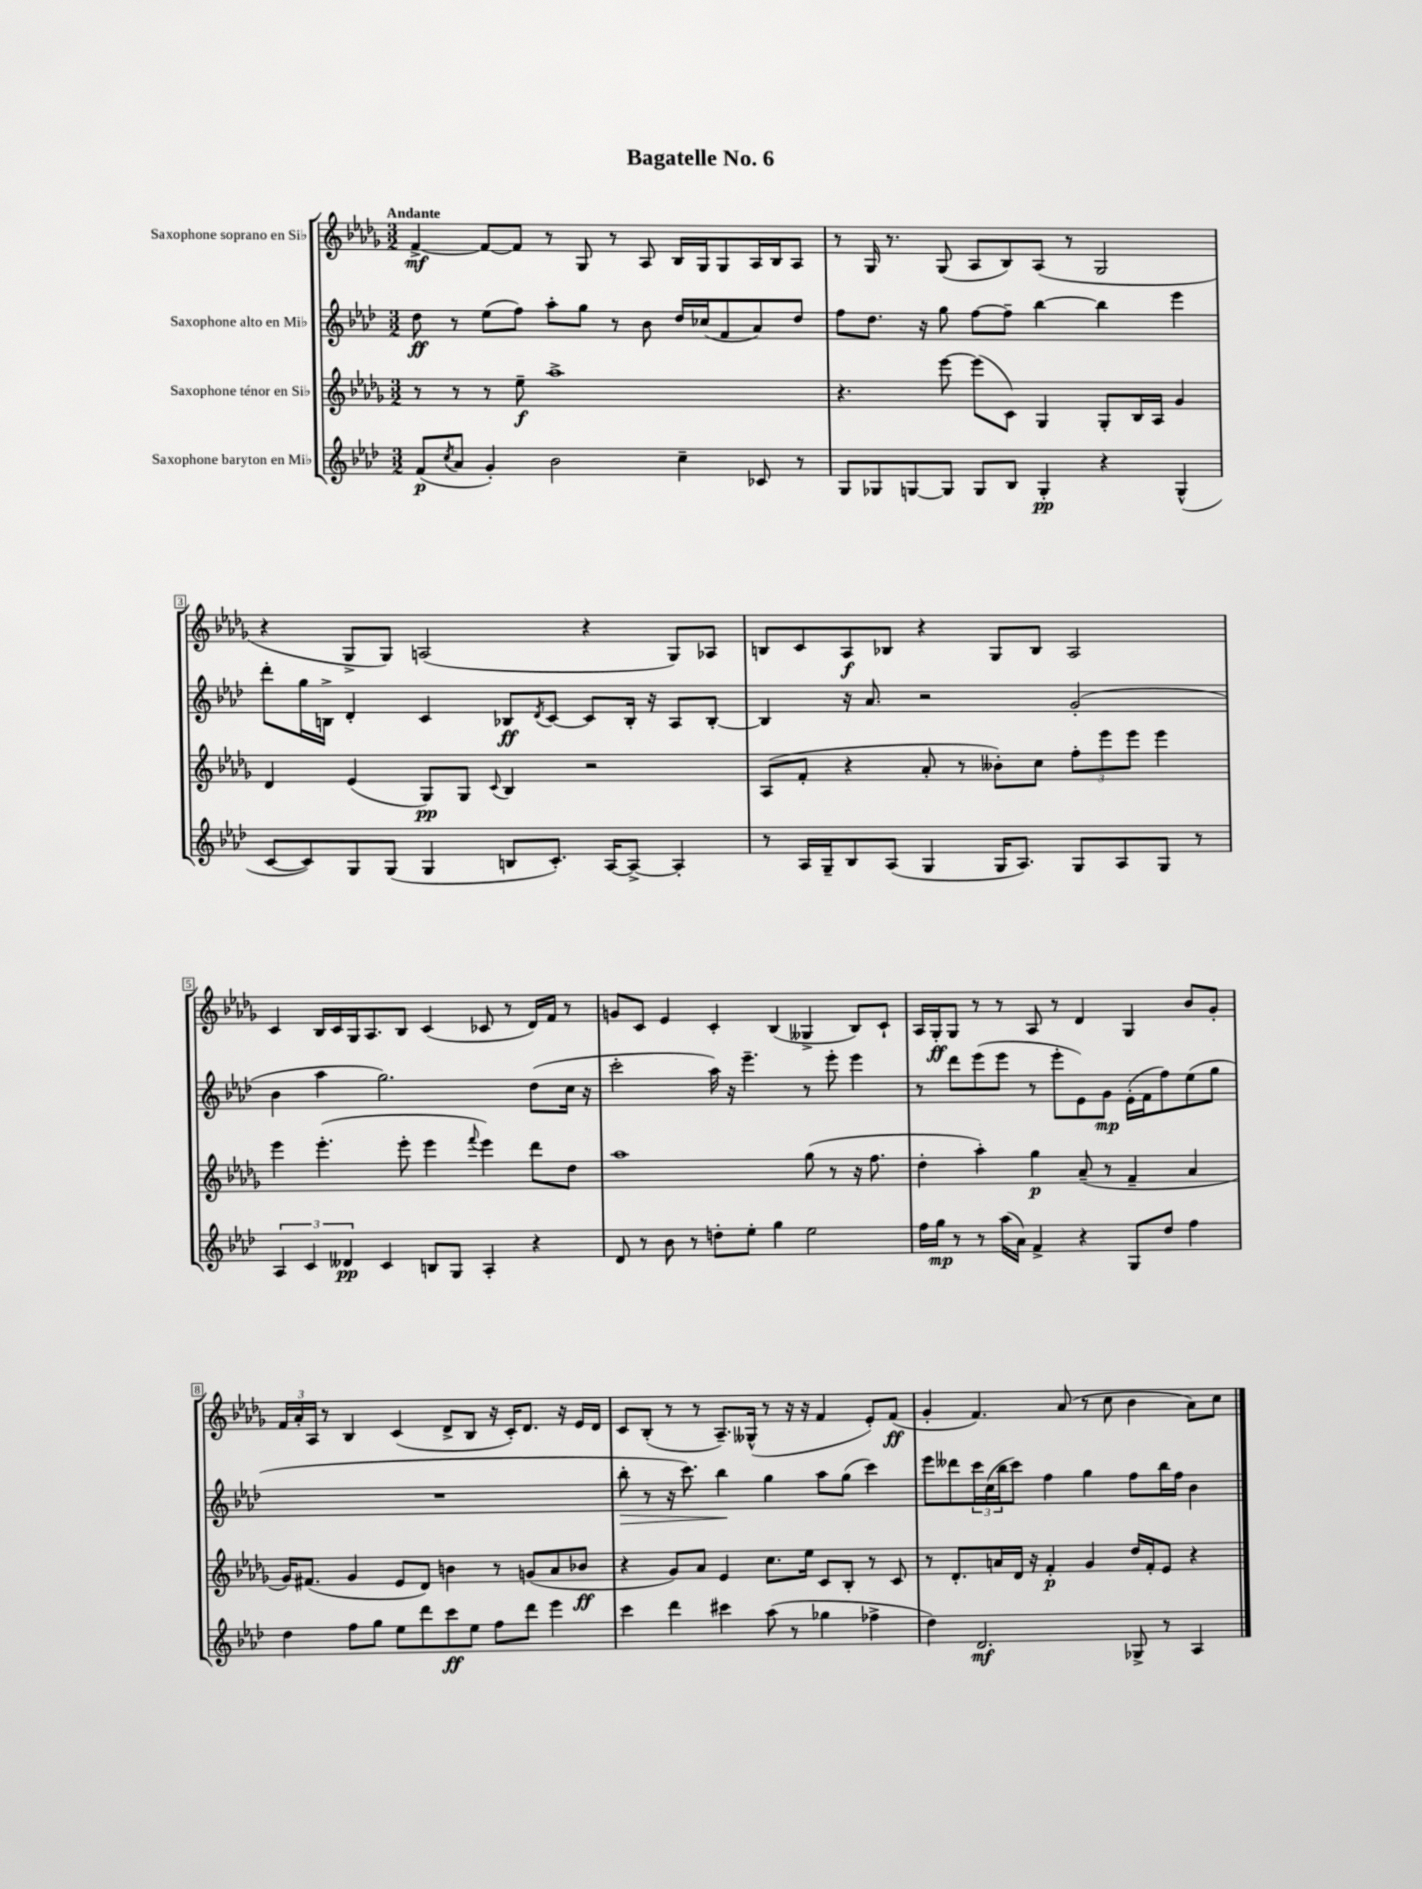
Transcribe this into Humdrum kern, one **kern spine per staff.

**kern	**dynam	**kern	**dynam	**kern	**dynam	**kern	**dynam
*part4	*part4	*part3	*part3	*part2	*part2	*part1	*part1
*staff4	*staff4	*staff3	*staff3	*staff2	*staff2	*staff1	*staff1
*I"Saxophone baryton en Mi♭	*	*I"Saxophone ténor en Si♭	*	*I"Saxophone alto en Mi♭	*	*I"Saxophone soprano en Si♭	*
*clefG2	*	*clefG2	*	*clefG2	*	*clefG2	*
*k[b-e-a-d-]	*	*k[b-e-a-d-g-]	*	*k[b-e-a-d-]	*	*k[b-e-a-d-g-]	*
*M3/2	*	*M3/2	*	*M3/2	*	*M3/2	*
=1	=1	=1	=1	=1	=1	=1	=1
!	!	!	!	!	!	!LO:TX:a:B:t=Andante	!
(8f/L	p	8r	.	8dd-\	ff	[4f^/	mf
8qcc/	.	.	.	.	.	.	.
8a-/J	.	8r	.	8r	.	.	.
4g'/)	.	8r	.	(8ee-\L	.	8f/L_	.
.	.	8ee-~\	f	8ff\J)	.	8f/J]	.
2b-\	.	1aa-^	.	8aa-'\L	.	8r	.
.	.	.	.	8gg\J	.	8G-/	.
.	.	.	.	8r	.	8r	.
.	.	.	.	8b-\	.	8A-/	.
4cc~\	.	.	.	16dd-/LL	.	16B-/LL	.
.	.	.	.	(16cc-X/J	.	16G-/J	.
.	.	.	.	8f/	.	8G-/	.
8c-X/	.	.	.	8a-/)	.	16A-/L	.
.	.	.	.	.	.	16B-/J	.
8r	.	.	.	8dd-/J	.	8A-/J	.
=2	=2	=2	=2	=2	=2	=2	=2
8G/L	.	4.r	.	8ff\L	.	8r	.
8G-X/	.	.	.	8.dd-\J	.	16G-/	.
.	.	.	.	.	.	8.r	.
[8Gn/	.	.	.	.	.	.	.
.	.	.	.	16r	.	.	.
8G/J]	.	[8eee-\	.	8gg\	.	(8G-/	.
8G/L	.	(8eee-\L]	.	[8ff\L	.	8A-/L	.
8B-/J	.	8c\J)	.	8ff~\J]	.	8B-/)	.
4G'/	pp	4G-/	.	[4bb-\	.	(8A-/J	.
.	.	.	.	.	.	8r	.
4r	.	8G-'/L	.	4bb-\]	.	2G-/	.
.	.	16B-/L	.	.	.	.	.
.	.	16A-/JJ	.	.	.	.	.
(4G^^/	.	4g-/	.	4eee-\	.	.	.
!!LO:LB:g=z
=3	=3	=3	=3	=3	=3	=3	=3
[8c/L	.	4d-/	.	8ddd-'\L	.	4r	.
8c/])	.	.	.	16gg\L	.	.	.
.	.	.	.	16Bn^\JJ	.	.	.
8G/	.	(4e-/	.	4d-'/	.	8G-^/L	.
(8G/J	.	.	.	.	.	8G-/J)	.
4G/	.	8G-/L)	pp	4c/	.	(2An/	.
.	.	8G-/J	.	.	.	.	.
.	.	8qqc/	.	.	.	.	.
8Bn/L	.	4B-/	.	8B-X/L	ff	.	.
.	.	.	.	8qd-/	.	.	.
8.c'/J)	.	.	.	[8c/J	.	.	.
.	.	2r	.	8c/L]	.	4r	.
[16A-/KL	.	.	.	.	.	.	.
8A-^/J_	.	.	.	16B-'/Jk	.	.	.
.	.	.	.	16r	.	.	.
4A-'/]	.	.	.	8A-/L	.	8G-/L)	.
.	.	.	.	[8B-'/J	.	8A-X/J	.
=4	=4	=4	=4	=4	=4	=4	=4
8r	.	(8A-/L	.	4B-/]	.	8Bn/L	.
16A-/LL	.	8f'/J	.	.	.	8c/	.
16G~/J	.	.	.	.	.	.	.
8B-/	.	4r	.	16r	.	8A-/	f
.	.	.	.	8.a-/	.	.	.
(8A-/J	.	.	.	.	.	8B-X/J	.
4G/	.	8a-'/	.	2r	.	4r	.
.	.	8r	.	.	.	.	.
16G/KL	.	8b--X'\L)	.	.	.	8G-/L	.
8.A-/J)	.	.	.	.	.	.	.
.	.	8cc\J	.	.	.	8B-/J	.
8G/L	.	12ff'\L	.	(2g'/	.	2A-/	.
.	.	12eee-\	.	.	.	.	.
8A-/	.	.	.	.	.	.	.
.	.	12eee-\J	.	.	.	.	.
8G/J	.	4eee-\	.	.	.	.	.
8r	.	.	.	.	.	.	.
!!LO:LB:g=z
=5	=5	=5	=5	=5	=5	=5	=5
6A-/	.	4eee-\	.	4b-\	.	4c/	.
6c/	.	.	.	.	.	.	.
.	.	(4.eee-'\	.	4aa-\	.	16B-/LL	.
.	.	.	.	.	.	16c/	.
6d--X/	pp	.	.	.	.	.	.
.	.	.	.	.	.	16G-/J	.
.	.	.	.	.	.	8.A-/	.
4c/	.	.	.	2.gg\)	.	.	.
.	.	8eee-'\	.	.	.	8B-/J	.
8Bn/L	.	4eee-\	.	.	.	(4c/	.
8G/J	.	.	.	.	.	.	.
.	.	8qqfff/	.	.	.	.	.
4A-'/	.	4eee-\)	.	.	.	8c-X/	.
.	.	.	.	.	.	8r	.
4r	.	8ddd-\L	.	(8dd-\L	.	16d-/LL)	.
.	.	.	.	.	.	16f/JJ	.
.	.	8dd-\J	.	16cc\Jk	.	8r	.
.	.	.	.	16r	.	.	.
=6	=6	=6	=6	=6	=6	=6	=6
8d-/	.	1aa-	.	2ccc'\	.	8gn/L	.
8r	.	.	.	.	.	8c/J	.
8b-\	.	.	.	.	.	4e-/	.
8r	.	.	.	.	.	.	.
8ddn'\L	.	.	.	16aa-\)	.	4c'/	.
.	.	.	.	16r	.	.	.
8ee-'\J	.	.	.	4.eee-~\	.	.	.
4gg\	.	.	.	.	.	(4B-/	.
2ee-\	.	(8gg-\	.	8r	.	4G--X^/	.
.	.	8r	.	8eee-'\	.	.	.
.	.	16r	.	4eee-\	.	8B-/L)	.
.	.	8.ff\	.	.	.	.	.
.	.	.	.	.	.	8c`/J	.
=7	=7	=7	=7	=7	=7	=7	=7
16ff\LL	.	4dd-'\	.	8r	.	16A-/LL	.
16gg\JJ	mp	.	.	.	.	16G-'/J	ff
8r	.	.	.	8ddd-\L	.	8G-/J	.
8r	.	4aa-'\)	.	(8eee-\	.	8r	.
(16aa-\LL	.	.	.	8eee-\J	.	8r	.
16a-\JJ)	.	.	.	.	.	.	.
4f^/	.	4gg-\	p	8r	.	8A-/	.
.	.	.	.	8eee-'\L	.	8r	.
4r	.	(8a-~/	.	8e-\)	.	4d-/	.
.	.	8r	.	8g\J	mp	.	.
8G/L	.	4f~/	.	(16e-'\LL	.	4G-/	.
.	.	.	.	16f\J	.	.	.
8dd-/J	.	.	.	8ff\)	.	.	.
4ff\	.	4a-/	.	(8ee-\	.	8b-/L	.
.	.	.	.	8gg\J	.	8g-'/J	.
!!LO:LB:g=z
=8	=8	=8	=8	=8	=8	=8	=8
4dd-\	.	16g-/KL)	.	1.r	.	24f/LL	.
.	.	.	.	.	.	24a-'/	.
.	.	(8.f#X/J	.	.	.	.	.
.	.	.	.	.	.	24A-/JJ	.
.	.	.	.	.	.	8r	.
8ff\L	.	4g-/	.	.	.	4B-/	.
8gg\J	.	.	.	.	.	.	.
8ee-\L	.	8e-/L	.	.	.	(4c/	.
8ddd-\	.	8d-/J)	.	.	.	.	.
8ccc\	ff	4bn\	.	.	.	8d-^/L	.
8ee-\J	.	.	.	.	.	8B-/J	.
8ff\L	.	8r	.	.	.	16r	.
.	.	.	.	.	.	16c'/KL)	.
8ddd-\J	.	(8gn/L	.	.	.	8.d-/J	.
4eee-\	.	8a-/	.	.	.	.	.
.	.	.	.	.	.	16r	.
.	.	8b-X/J	ff	.	.	16e-/LL	.
.	.	.	.	.	.	16d-/JJ	.
=9	=9	=9	=9	=9	=9	=9	=9
!	!	!	!	!	!LO:HP:b	!	!
4ccc\	.	4r	.	8bb-'\	>	8c/L	.
.	.	.	.	8r	.	(8B-'/J	.
4ddd-\	.	8g-/L)	.	16r	.	8r	.
.	.	.	.	8.ccc\)	.	.	.
.	.	8a-/J	.	.	.	8r	.
4ccc#X\	.	4e-/	.	4bb-\	.	8.A-~/L)	.
.	.	.	.	.	.	(16G--X^^/Jk	.
(8aa-\	.	8.cc\L	.	4gg\	]	8r	.
8r	.	.	.	.	.	16r	.
.	.	16ee-\Jk	.	.	.	16r	.
4gg-X\	.	8c/L	.	8aa-\L	.	4f/	.
.	.	8B-'/J	.	(8gg\J	.	.	.
4ff-X^\	.	8r	.	4ccc\)	.	8e-'/L)	.
.	.	8c/	.	.	.	(8f/J	ff
=10	=10	=10	=10	=10	=10	=10	=10
4dd-\)	.	8r	.	8eee-\L	.	4g-'/	.
.	.	8.d-'/L	.	8ddd--X\	.	.	.
2.d-/	mf	.	.	24ccc\L	.	4.f/)	.
.	.	.	.	(24cc\	.	.	.
.	.	16an/L	.	.	.	.	.
.	.	.	.	24bb-\J	.	.	.
.	.	16d-/JJ	.	8ccc\J)	.	.	.
.	.	16r	.	.	.	.	.
.	.	4f'/	p	4ff\	.	.	.
.	.	.	.	.	.	(8a-/	.
.	.	4g-/	.	4gg\	.	8r	.
.	.	.	.	.	.	8cc\	.
8G-X^/	.	16dd-/LL	.	8ff\L	.	4b-\	.
.	.	16f'/J	.	.	.	.	.
8r	.	8e-/J	.	16bb-\L	.	.	.
.	.	.	.	16ff\JJ	.	.	.
4A-/	.	4r	.	4b-\	.	8a-\L)	.
.	.	.	.	.	.	8cc\J	.
==	==	==	==	==	==	==	==
*-	*-	*-	*-	*-	*-	*-	*-
